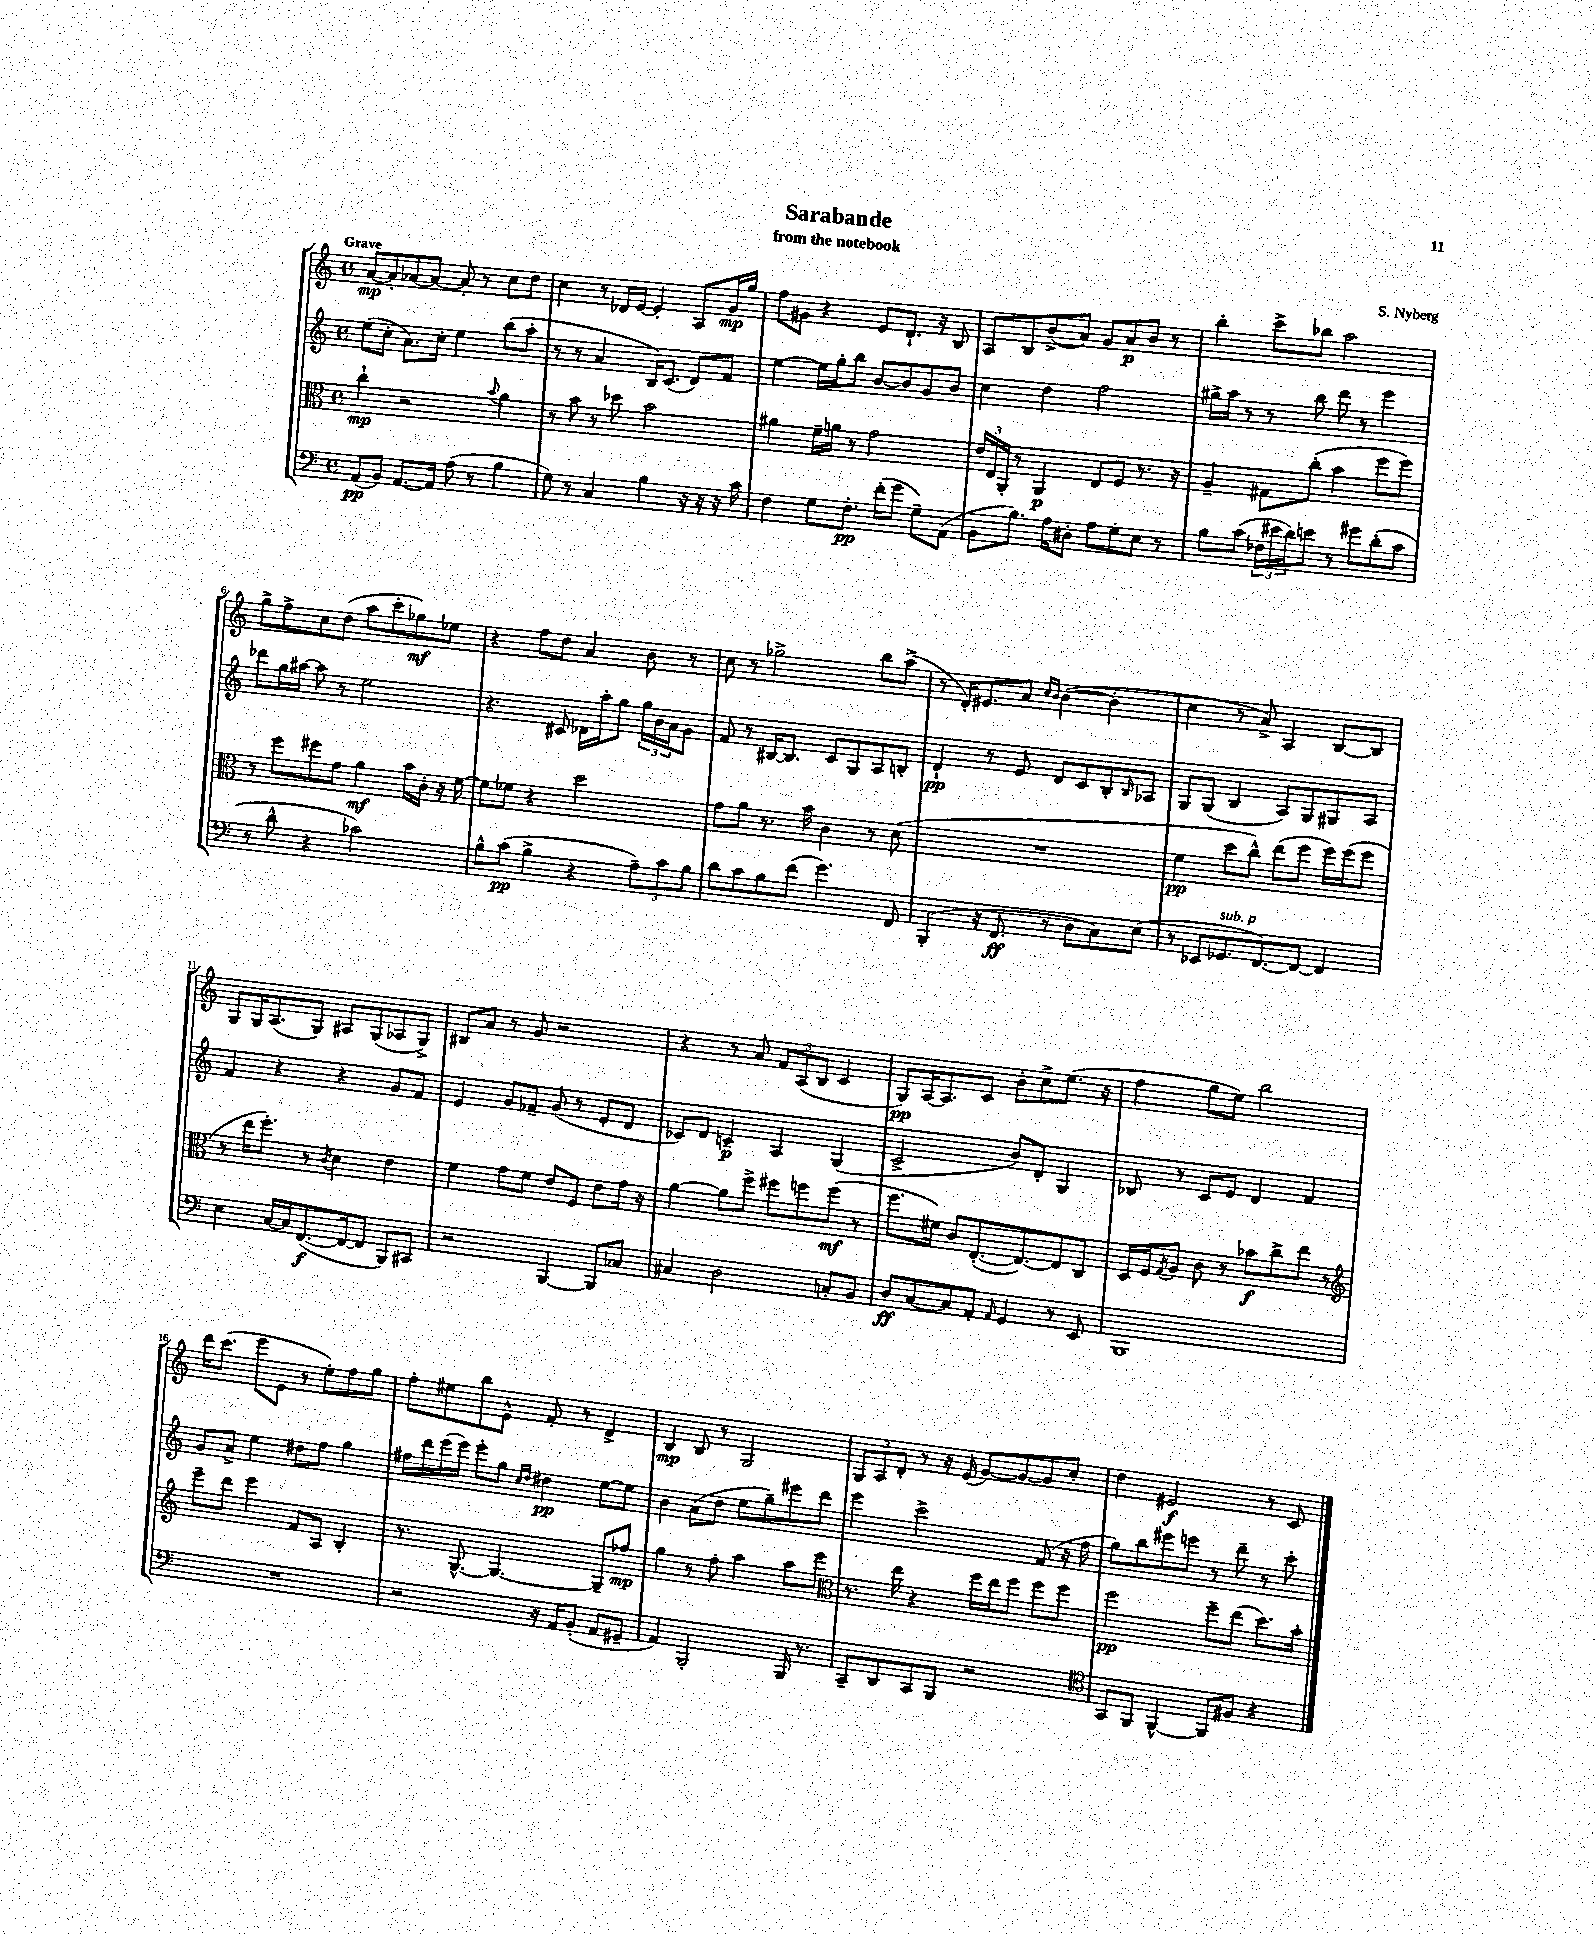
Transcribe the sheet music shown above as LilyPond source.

\header { title = "Sarabande" composer = "S. Nyberg" subtitle = "from the notebook" }
<<
\new StaffGroup <<
\new Staff = "s0" {
    \clef treble \key c \major \defaultTimeSignature \time 4/4 \tempo "Grave"
    a'8~\mp a'8-. aes'8~ aes'8~ aes'8-. r8 c''8 d''8 |
    c''4 r8 des'16 e'16~ e'4-. a8 g'16\mp g''16 |
    f''8 gis'8 r4 e'8 d'8.-! r16 b8 |
    a8 b8 b'8->( a'8) g'8 a'8\p b'8 r8 |
    b''4-. c'''8-> bes''8 a''2 |
    g''8-> f''8-> c''8 d''8( a''8 c'''8-. ges''8\mf) ees''8 |
    r4 f''8 d''8 a'4 b'8 r8 |
    c''8 r8 ges''2-> b''8 a''8->( |
    r8 d'16-.) eis'8. a'8 \grace { c''16 b'16 } b'4~( b'4-. |
    c''4 r8 a'8->) a4 b8~ b8 |
    g8 g16 a8.( g8) ais8 g8( aes8 g8->) |
    bis8 a'8 r8 g'8 r2 |
    r4 r8 a'8 \tuplet 3/2 { f'8 a8( b8 } c'4 |
    g8\pp) a16~ a8. c'8 b'8-. c''8-> e''8.( r16 |
    f''4 g''8 e''8) b''2 |
    d'''16 c'''8.( e'''8 e'8 r8 e''8-.) f''8 g''8 |
    f''8-. eis''8 b''8 e'8-^ f'8-. r8 d'4-> |
    b4\mp b8 r8 g2 |
    \tuplet 3/2 { g8 a8 d'8-. } r8 r16 e'16( g'8~) g'8~ g'8 c''8-. |
    d''4 eis'2\f r8 c'8 \bar "|." |
}
\new Staff = "s1" {
    \clef treble \key c \major \defaultTimeSignature \time 4/4
    e''8( c''8-. a'8.) c''16-. e''4 b''8( a''8-. |
    r8 r8 a'4 b16) c'8.( d'8) f'8 |
    e''4~ e''16 g''16-. b''8 b'8~ b'8 g'8 b'8 |
    c''4 d''4 f''2 |
    gis''16-> a''16 r8 r8 b''8 d'''8 r8 e'''4 |
    des'''8 g''16 ais''16~ ais''8 r8 e''2 |
    r4. cis'8 des'16 a''16-. g''8 \tuplet 3/2 { g''16 b'16 a'16 } g'8 |
    f'8 r8 bis16~ bis8. c'8 g8 a8 b8-. |
    d'4-!\pp r8 e'8 d'8 c'8 b8-. \grace { b16 } aes8 |
    g8 g8( b4 a8) g8 gis8 a8 |
    f'4 r4 r4 g'8 f'8 |
    e'4 g'8 fes'8-- g'8( r8 e'8-. d'8 |
    ces'8) d'8 c'4--\p a4 g4( |
    c'2-> b'8) d'8-. g4 |
    bes8 r8 c'8 e'8 d'4 f'4 |
    g'8 a'8-> e''4 dis''8 f''8 g''4 |
    fis''16 d'''16 e'''16( e'''16) e'''8-. g''8 \grace { c''16 d''16 } dis''4\pp e''8~ e''8 |
    b'4 a'8( d''8 e''8 g''8--) eis'''8 d'''8 |
    e'''4 c'''2-> f'8( r16 f''16 |
    g''8) b''8 eis'''8 e'''8 r8 d'''8-- r8 c'''8-. \bar "|." |
}
\new Staff = "s2" {
    \clef alto \key c \major \defaultTimeSignature \time 4/4
    c''4-!\mp r2 \appoggiatura { b'8 } a'4 |
    r8 b'8 r8 des''8 b'2 |
    ais'4 f'16-- a'16 r8 g'2 |
    \tuplet 3/2 { e'16 e16 a,16-. } r8 a,4\p e8 f8 r8. r16 |
    a4-- gis8 c''8-.( b'4 f''8 f''8) |
    r8 f''8 fis''8 g'8 a'4\mf b'16 c'16-. r16 f'16~ |
    f'8 fes'8 r4 d''2 |
    g'8 a'8 r8. b'16 c'4 r8 d'8( |
    R1 |
    f'4\pp d''8 c''8-^) e''8( f''8 f''16) f''16( f''8 |
    r8 e''16 f''8.-.) r8 \acciaccatura { c'8 } d'4 e'4 |
    f'4 g'8 f'8 e'8 f8 e'8 g'16 r16 |
    a'4~ a'8 f''8-> fis''8 f''8 f''8\mf( r8 |
    f''8. fis'16) c'8 e8.~-.( e8.~) e8 c8 |
    d16 f16 \acciaccatura { g8 } a8 c'8 r8 bes'8\f c''8-> e''8 r8 |
    \clef treble e'''8-- d'''8 e'''4 f'8 a8 b4-. |
    r8. g8.~-^ g4.~ g8-- fes''8\mp |
    g''4 r8 f''8-. a''4 a''8 e'''8 |
    \clef alto r8. e''16 r4 f''16 e''16 f''8 f''8 f''8 |
    f''2\pp f''8-- e''8( d''8.) b'16-. \bar "|." |
}
\new Staff = "s3" {
    \clef bass \key c \major \defaultTimeSignature \time 4/4
    a,8\pp( b,8) a,8.~ a,16 a8( r8 b4 |
    g8) r8 c4 b4 r16 r16 r16 c'16 |
    f4 g8 f8.-.\pp f'16-.( g'8 g8--) a,8( |
    b,8 b8.) a16 dis8-. a8 g8-. e8 r8 |
    b8 c'8( \tuplet 3/2 { fes16 eis'16 d'16) } e'8 r8 gis'8 d'8-.( c'8 |
    r8 d'8-^ r4 ces'2) |
    b8-^ c'8\pp( b4-> r4 \tuplet 3/2 { a8--) c'8 b8 } |
    d'8 c'8 b8 f'8( g'4.) f,8 |
    b,,4-.( r16 f,8.\ff r8 d8 c8) e8( |
    r8 ees,8 ges,8.^\markup { \italic "sub. p" } f,8.~) f,8~ f,4 |
    e4 c16~ c16 f,8.~\f( f,16~ f,8 b,,8) cis,8 |
    r2 b,,4~ b,,8 ces8 |
    cis4 d2 c8-. b,8 |
    d8\ff c8~ c8 a,8-. \grace { a,16 } g,4 r8 e,8 |
    b,,1 |
    R1 |
    r2 r16 a,16 b,8-.( a,8 gis,8-- |
    a,4) b,,2-. b,,16 r8. |
    c,8-- d,8 c,8 b,,8 r2 |
    \clef tenor g,8 f,8 f,4~-^ f,8 fis8 r4 \bar "|." |
}
>>
>>
